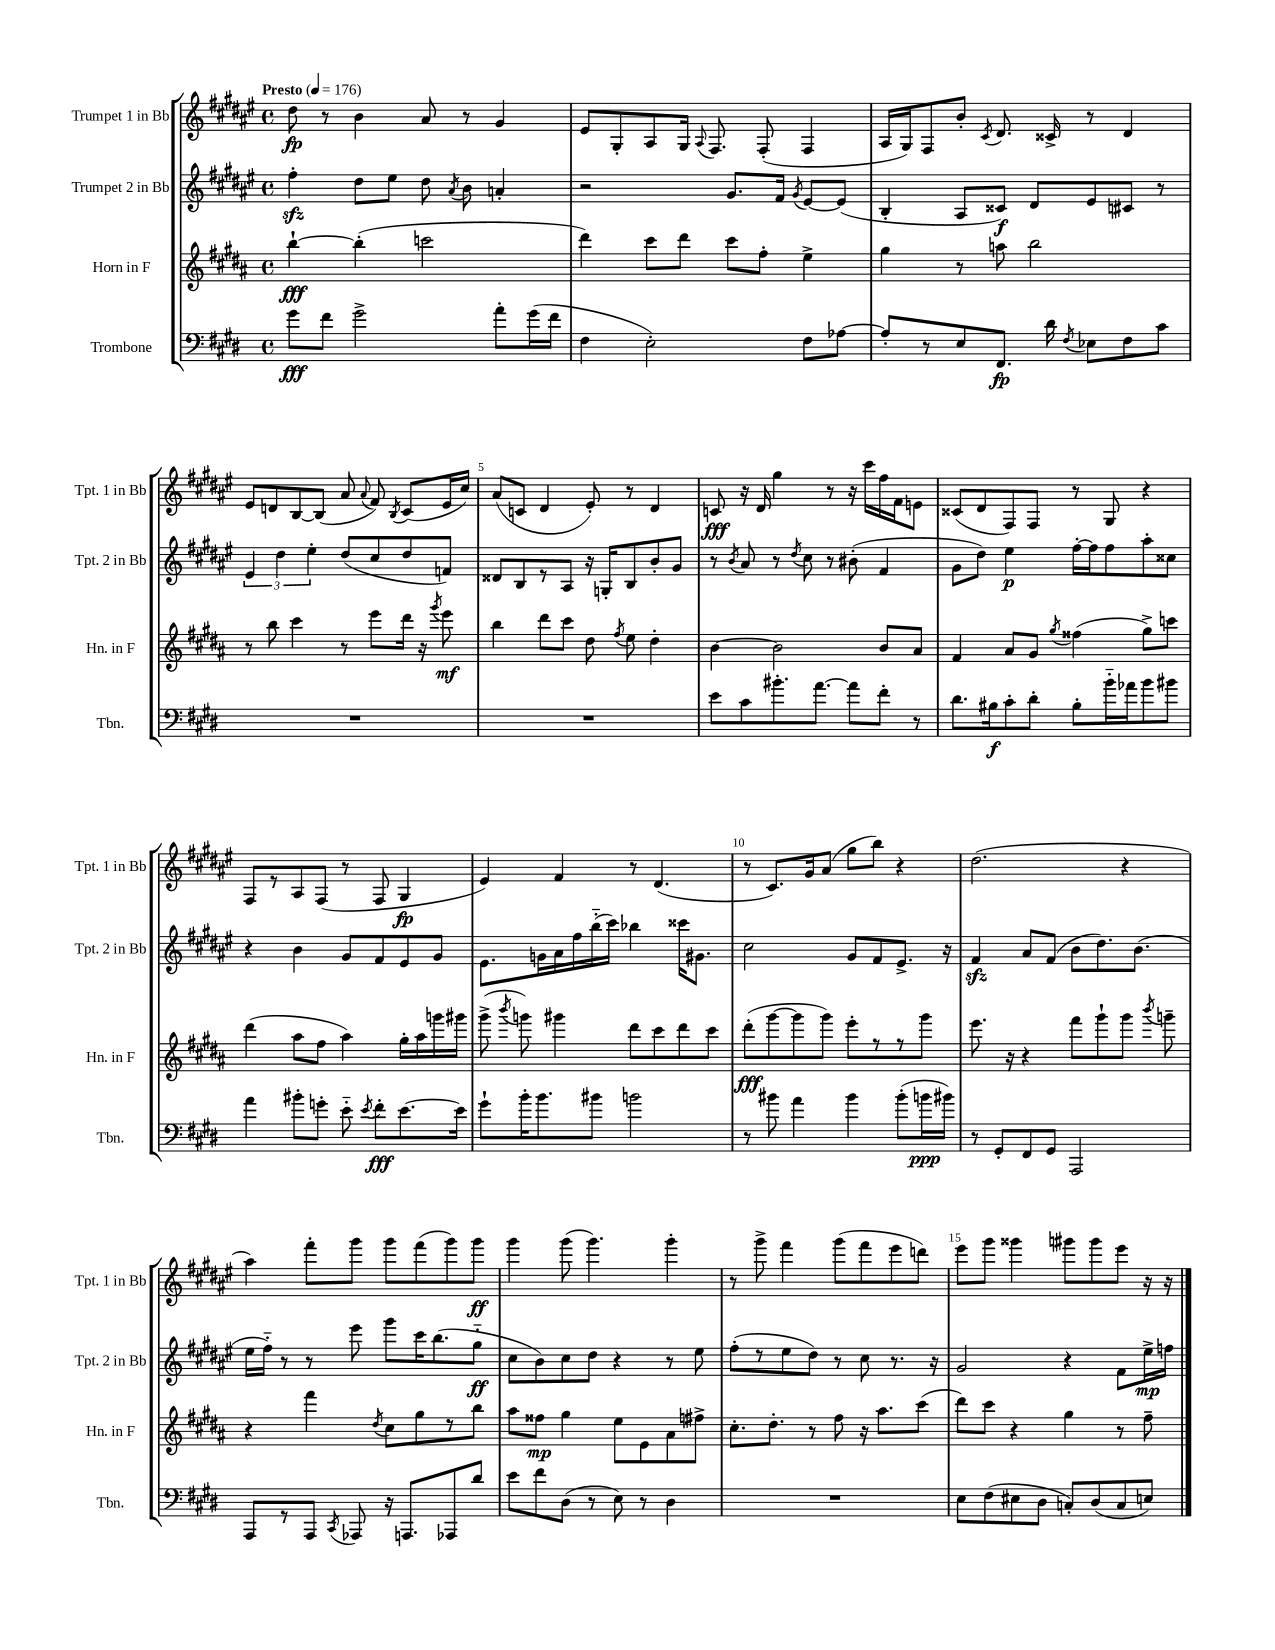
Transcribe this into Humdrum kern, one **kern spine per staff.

**kern	**kern	**kern	**kern
*staff4	*staff3	*staff2	*staff1
*clefF4	*clefG2	*clefG2	*clefG2
*k[f#c#g#d#]	*k[f#c#g#d#a#]	*k[f#c#g#d#a#e#]	*k[f#c#g#d#a#e#]
*M4/4	*M4/4	*M4/4	*M4/4
*met(c)	*met(c)	*met(c)	*met(c)
*MM176	*MM176	*MM176	*MM176
8g#\L	[4bb`\	4ff#'\	8dd#\
8f#\J	.	.	8r
2g#^\	(4bb'\]	8dd#\L	4b\
.	.	8ee#\J	.
.	2ccc\	8dd#\	8a#/
.	.	8qa#/	.
.	.	8b\	8r
8a'\L	.	4a'/	4g#/
(16g#\L	.	.	.
16f#\JJ	.	.	.
=	=	=	=
4F#\	4ddd#\)	2r	8e#/L
.	.	.	8G#'/
2E'\)	8ccc#\L	.	8A#/
.	8ddd#\J	.	16G#/Jk
.	.	.	8qqA#/
.	.	.	8.F#/
.	8ccc#\L	8.g#/L	.
.	8ff#'\J	.	(8F#'/
.	.	16f#/Jk	.
.	.	8qg#/	.
8F#\L	4ee^\	[8e#/L	4F#/
[8A-\J	.	(8e#/]J	.
=	=	=	=
8A-'/]L	4gg#\	4B'/	16A#/LL
.	.	.	16G#/J)
8r	.	.	8F#/
8E/	8r	8A#/L	8b'/J
.	.	.	8qc#/
8.FF#/J	8aa\	8c##/J)	8.d#/
.	2bb\	8d#/L	.
16d#\	.	.	16c##^/
8qF#/	.	.	.
8E-\L	.	8e#/	8r
8F#\	.	8c#/J	4d#/
8c#\J	.	8r	.
=	=	=	=
1r	8r	6e#/	8e#/L
.	8bb\	.	8d/
.	.	6dd#\	.
.	4ccc#\	.	[8B/
.	.	6ee#'\	.
.	.	.	(8B/]J
.	8r	(8dd#/L	8a#/
.	.	.	8qqa#/
.	8eee\L	8cc#/	8f#/)
.	.	.	8qB/
.	16ddd#\Jk	8dd#/	(8c#/L
.	16r	.	.
.	8qggg#/	.	.
.	8eee\	8f/J)	16e#/L
.	.	.	16cc#/JJ)
=	=	=	=
1r	4bb\	8d##/L	(8a#/L
.	.	8B/	8c/J
.	8ddd#\L	8r	4d#/
.	8ccc#\J	8A#/J	.
.	8dd#\	16r	8e#'/)
.	.	16G'/LK	.
.	8qff#/	.	.
.	8ee\	8B/	8r
.	4dd#'\	8b'/	4d#/
.	.	8g#/J	.
=	=	=	=
8e\L	[4b\	8r	8c/
.	.	8qb/	.
8c#\	.	8a#/	16r
.	.	.	16d#/
8.b#'\	2b\]	8r	4gg#\
.	.	8qdd#/	.
.	.	8cc#\	.
[8.a\J	.	.	.
.	.	8r	8r
8a\]L	.	(8b#'\	16r
.	.	.	16ccc#\LL
8f#'\J	8b/L	4f#/	16ff#\
.	.	.	16f#\J
8r	8a#/J	.	8e\J
=	=	=	=
8.d#\L	4f#/	8g#\L	(8c##/L
.	.	8dd#\J)	8d#/
16B#\k	.	.	.
8c#'\	8a#/L	4ee#\	8F#/)
8d#'\J	8g#/J	.	8F#/J
.	8qgg#/	.	.
8B#'\L	(4ff##\	[16ff#'\LL	8r
.	.	16ff#\]J	.
16b'~\L	.	8ff#\	8G#/
16a-\J	.	.	.
8b\	8gg#^\L)	8aa#'\	4r
8b#\J	8ccc\J	8cc##\J	.
=	=	=	=
4a\	(4ddd#\	4r	8F#/L
.	.	.	8r
8b#'\L	8aa#\L	4b\	8A#/
8g'\J	8ff#\J	.	(8F#/J
8e'~\	4aa#\)	8g#/L	8r
8qe/	.	.	.
8f#'\L	.	8f#/	8F#/
[8.e\	16gg#'\LL	8e#/	4G#/
.	16aa#\	.	.
.	16ggg\	8g#/J	.
16e\]Jk	16ggg#\JJ	.	.
=	=	=	=
8g#`\L	(8ggg#^\	8.e#\L	4e#/)
.	8qbbb/	.	.
16b'\K	8ggg\)	.	.
8.b\	.	16g\L	.
.	4ggg#\	16a#\	4f#/
.	.	16ff#\	.
8b#\J	.	(16bb'~\	.
.	.	16ccc#\JJ)	.
2b\	8ddd#\L	4bb-\	8r
.	8ccc#\	.	(4.d#/
.	8ddd#\	16ccc##\LK	.
.	.	8.g#\J	.
.	8ccc#\J	.	.
=	=	=	=
8r	(8ddd#'\L	2cc#\	8r
8b#\	[8ggg#\	.	8.c#/L)
4a\	8ggg#\]	.	.
.	.	.	16g#/k
.	8ggg#\J)	.	(8a#/J
4b#\	8eee'\L	8g#/L	8gg#\L
.	8r	8f#/	8bb\J)
(8b#'\L	8r	8.e#^/J	4r
16b\L	8ggg#\J	.	.
16b#\JJ)	.	16r	.
=	=	=	=
8r	8.eee\	4f#/	(2.dd#\
8GG#'/L	.	.	.
.	16r	.	.
8FF#/	4r	8a#/L	.
8GG#/J	.	(8f#/J	.
2AAA/	8fff#\L	8b\L	.
.	8ggg#`\	8.dd#\)	.
.	8ggg#\J	.	4r
.	.	(8.b\J	.
.	8qbbb/	.	.
.	8ggg~\	.	.
=	=	=	=
8AAA/L	4r	16ee#\LL	4aa#\)
.	.	16ff#'~\JJ)	.
8r	.	8r	.
8AAA/J	4fff#\	8r	8fff#'\L
8qCC#/	.	.	.
8AAA-/	.	8eee#\	8ggg#\J
.	8qdd#/	.	.
16r	8cc#\L	8ggg#\L	8ggg#\L
8.AAA/L	.	.	.
.	8gg#\	16ccc#\K	(8fff#\
.	.	(8.bb\	.
8AAA-/	8r	.	8ggg#\)
8d#/J	8bb\J	8gg#'~\J	8ggg#\J
=	=	=	=
8e\L	8aa#\L	8cc#\L	4ggg#\
8f#\	8ff##\J	8b\)	.
(8D#\J	4gg#\	8cc#\	(8ggg#\
8r	.	8dd#\J	4.ggg#\)
8E\)	8ee\L	4r	.
8r	8e\	.	.
4D#\	8a#\	8r	4ggg#'\
.	8ff#^\J	8ee#\	.
=	=	=	=
1r	8.cc#'\L	(8ff#'\L	8r
.	.	8r	8ggg#^\
.	8.dd#'\J	.	.
.	.	8ee#\	4fff#\
.	8r	8dd#\J)	.
.	8ff#\	8r	(8ggg#\L
.	16r	8cc#\	8fff#\
.	8.aa#\L	.	.
.	.	8.r	8eee#\
.	(8ccc#\J	.	8ddd\J)
.	.	16r	.
=	=	=	=
8E\L	8ddd#\L)	2g#/	8eee#\L
(8F#\	8ccc#\J	.	8ggg#\J
8E#\	4r	.	4ggg##\
8D#\J	.	.	.
8C'/L)	4gg#\	4r	8ggg#\L
(8D#/	.	.	8ggg#\
8C/	8r	8f#\L	8eee#\J
8E/J)	8ff#~\	16ee#^\L	16r
.	.	16ff\JJ	16r
==	==	==	==
*-	*-	*-	*-
